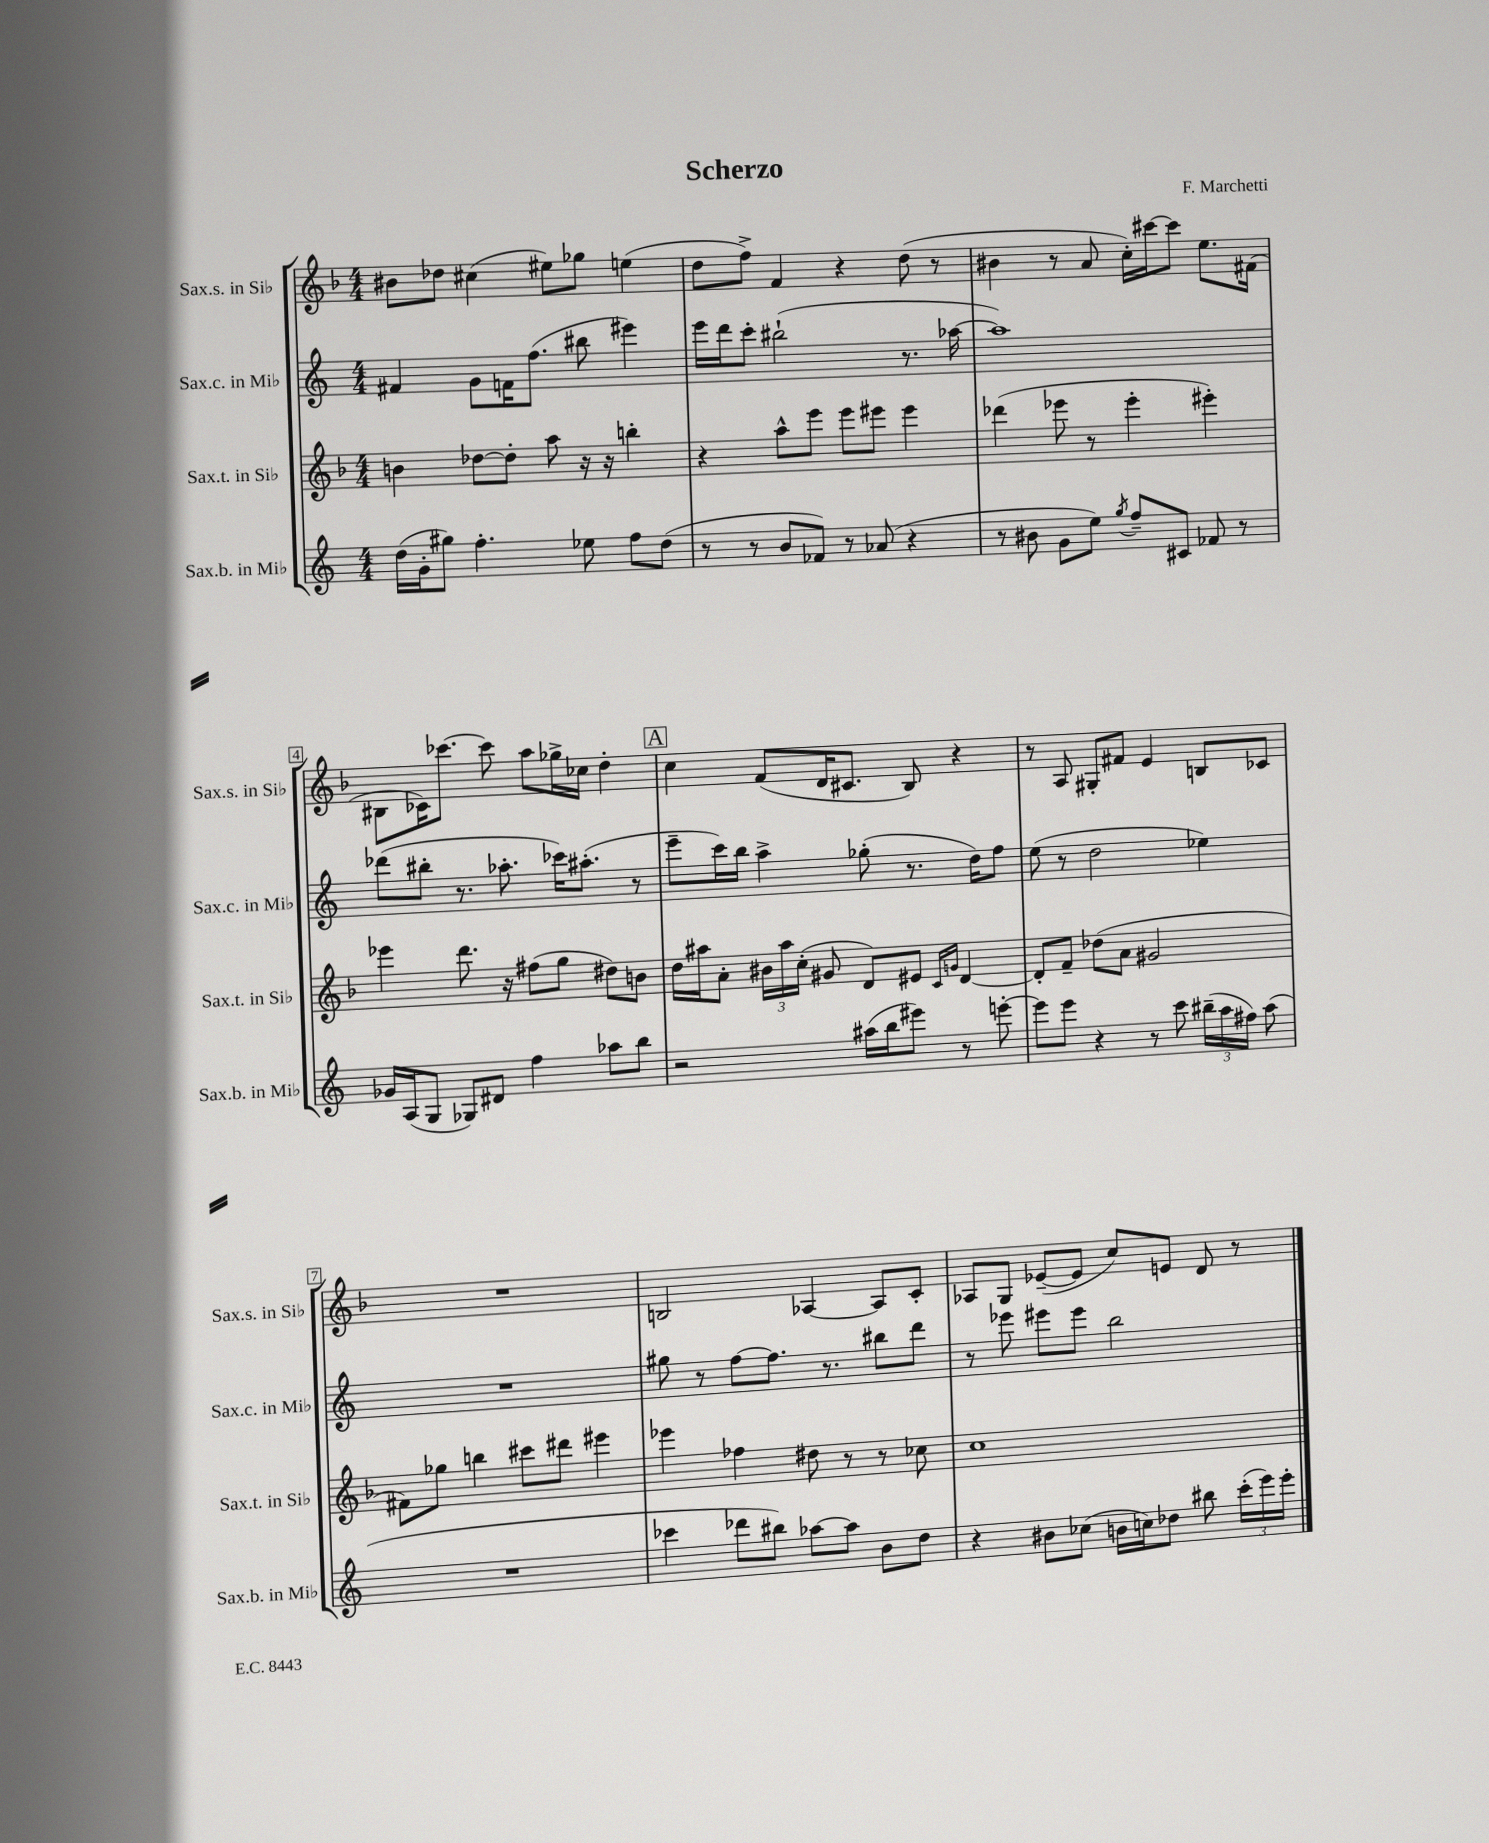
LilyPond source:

\header { title = "Scherzo" composer = "F. Marchetti" }
<<
\new StaffGroup <<
\new Staff = "s0" \with { instrumentName = "Sax.s. in Sib" shortInstrumentName = "Sax.s. in Sib" } {
    \clef treble \key f \major \numericTimeSignature \time 4/4
    \autoBeamOff bis'8[ des''8] cis''4( eis''8[) ges''8] e''4( |
    d''8[ f''8]->) f'4 r4 d''8( r8 |
    bis'4 r8 a'8 c''16[-.) cis'''16~ cis'''8] e''8.[ fis'16]( |
    bis8[ ces'16) ces'''8.]~ ces'''8 a''8[ ges''16-> ces''16] d''4-. |
    \mark \markup { \box "A" } c''4 f'8[( d'16 cis'8.] bes8) r4 |
    r8 a8 gis8[-. fis'8] e'4 b8[ ces'8] |
    R1 |
    b2 aes4~ aes8[ c'8]-. |
    aes8[ g8] ees'8[~--( ees'8] c''8[) e'8] d'8 r8 \bar "|." |
}
\new Staff = "s1" \with { instrumentName = "Sax.c. in Mib" shortInstrumentName = "Sax.c. in Mib" } {
    \clef treble \key c \major \numericTimeSignature \time 4/4
    \autoBeamOff fis'4 g'8[ f'16 f''8.]( bis''8 eis'''4) |
    e'''16[ d'''16 c'''8]-. bis''2-!( r8. aes''16~ |
    aes''1) |
    des'''8[( bis''8]-. r8. aes''8.-. ces'''16[) ais''8.]-.( r8 |
    \mark \markup { \box "A" } e'''8[-- c'''16) b''16] a''4-> ges''8-.( r8. d''16[) f''8] |
    e''8( r8 d''2 ees''4) |
    R1 |
    gis''8 r8 f''8[~ f''8.] r8. bis''8[ d'''8] |
    r8 ees'''8 eis'''8[ eis'''8] b''2 \bar "|." |
}
\new Staff = "s2" \with { instrumentName = "Sax.t. in Sib" shortInstrumentName = "Sax.t. in Sib" } {
    \clef treble \key f \major \numericTimeSignature \time 4/4
    \autoBeamOff b'4 des''8[~ des''8]-. a''8 r16 r16 b''4-. |
    r4 a''8[-^ e'''8] e'''8[ eis'''8] eis'''4 |
    des'''4( ees'''8 r8 ees'''4-. eis'''4-.) |
    ees'''4 d'''8. r16 fis''8[( g''8] dis''8[) b'8] |
    \mark \markup { \box "A" } d''16[ ais''16 a'8]-. \tuplet 3/2 { bis'16[ ais''16 c''16]-.( } gis'8 d'8[) eis'8] \grace { c'16[ g'16] } d'4~ |
    d'8[-. f'8]-- des''8[( a'8] gis'2 |
    fis'8[) ges''8] b''4 cis'''8[ dis'''8] eis'''4 |
    ees'''4 fes''4 dis''8 r8 r8 ces''8 |
    c''1 \bar "|." |
}
\new Staff = "s3" \with { instrumentName = "Sax.b. in Mib" shortInstrumentName = "Sax.b. in Mib" } {
    \clef treble \key c \major \numericTimeSignature \time 4/4
    \autoBeamOff d''16[( g'16-. gis''8]) f''4.-. ees''8 f''8[ d''8]( |
    r8 r8 b'8[ fes'8]) r8 aes'8( r4 |
    r8 bis'8 g'8[ e''8]) \acciaccatura { g''8 } f''8[-- cis'8] fes'8 r8 |
    ges'16[ a16( g8] ges8[) dis'8] f''4 aes''8[ b''8] |
    \mark \markup { \box "A" } r2 ais''16[( b''16 eis'''8]) r8 e'''8~-. |
    e'''8[ e'''8] r4 r8 c'''8 \tuplet 3/2 { bis''16[--( a''16 fis''16]) } a''8( |
    R1 |
    ces'''4 des'''8[ bis''8]) aes''8[~ aes''8] b'8[ d''8] |
    r4 bis'8[ ces''8]( b'16[ c''16) des''8] bis''8 \tuplet 3/2 { c'''16[-.( e'''16) e'''16]-. } \bar "|." |
}
>>
>>
\layout { \context { \Score \override BarNumber.stencil = #(make-stencil-boxer 0.1 0.3 ly:text-interface::print) } }
